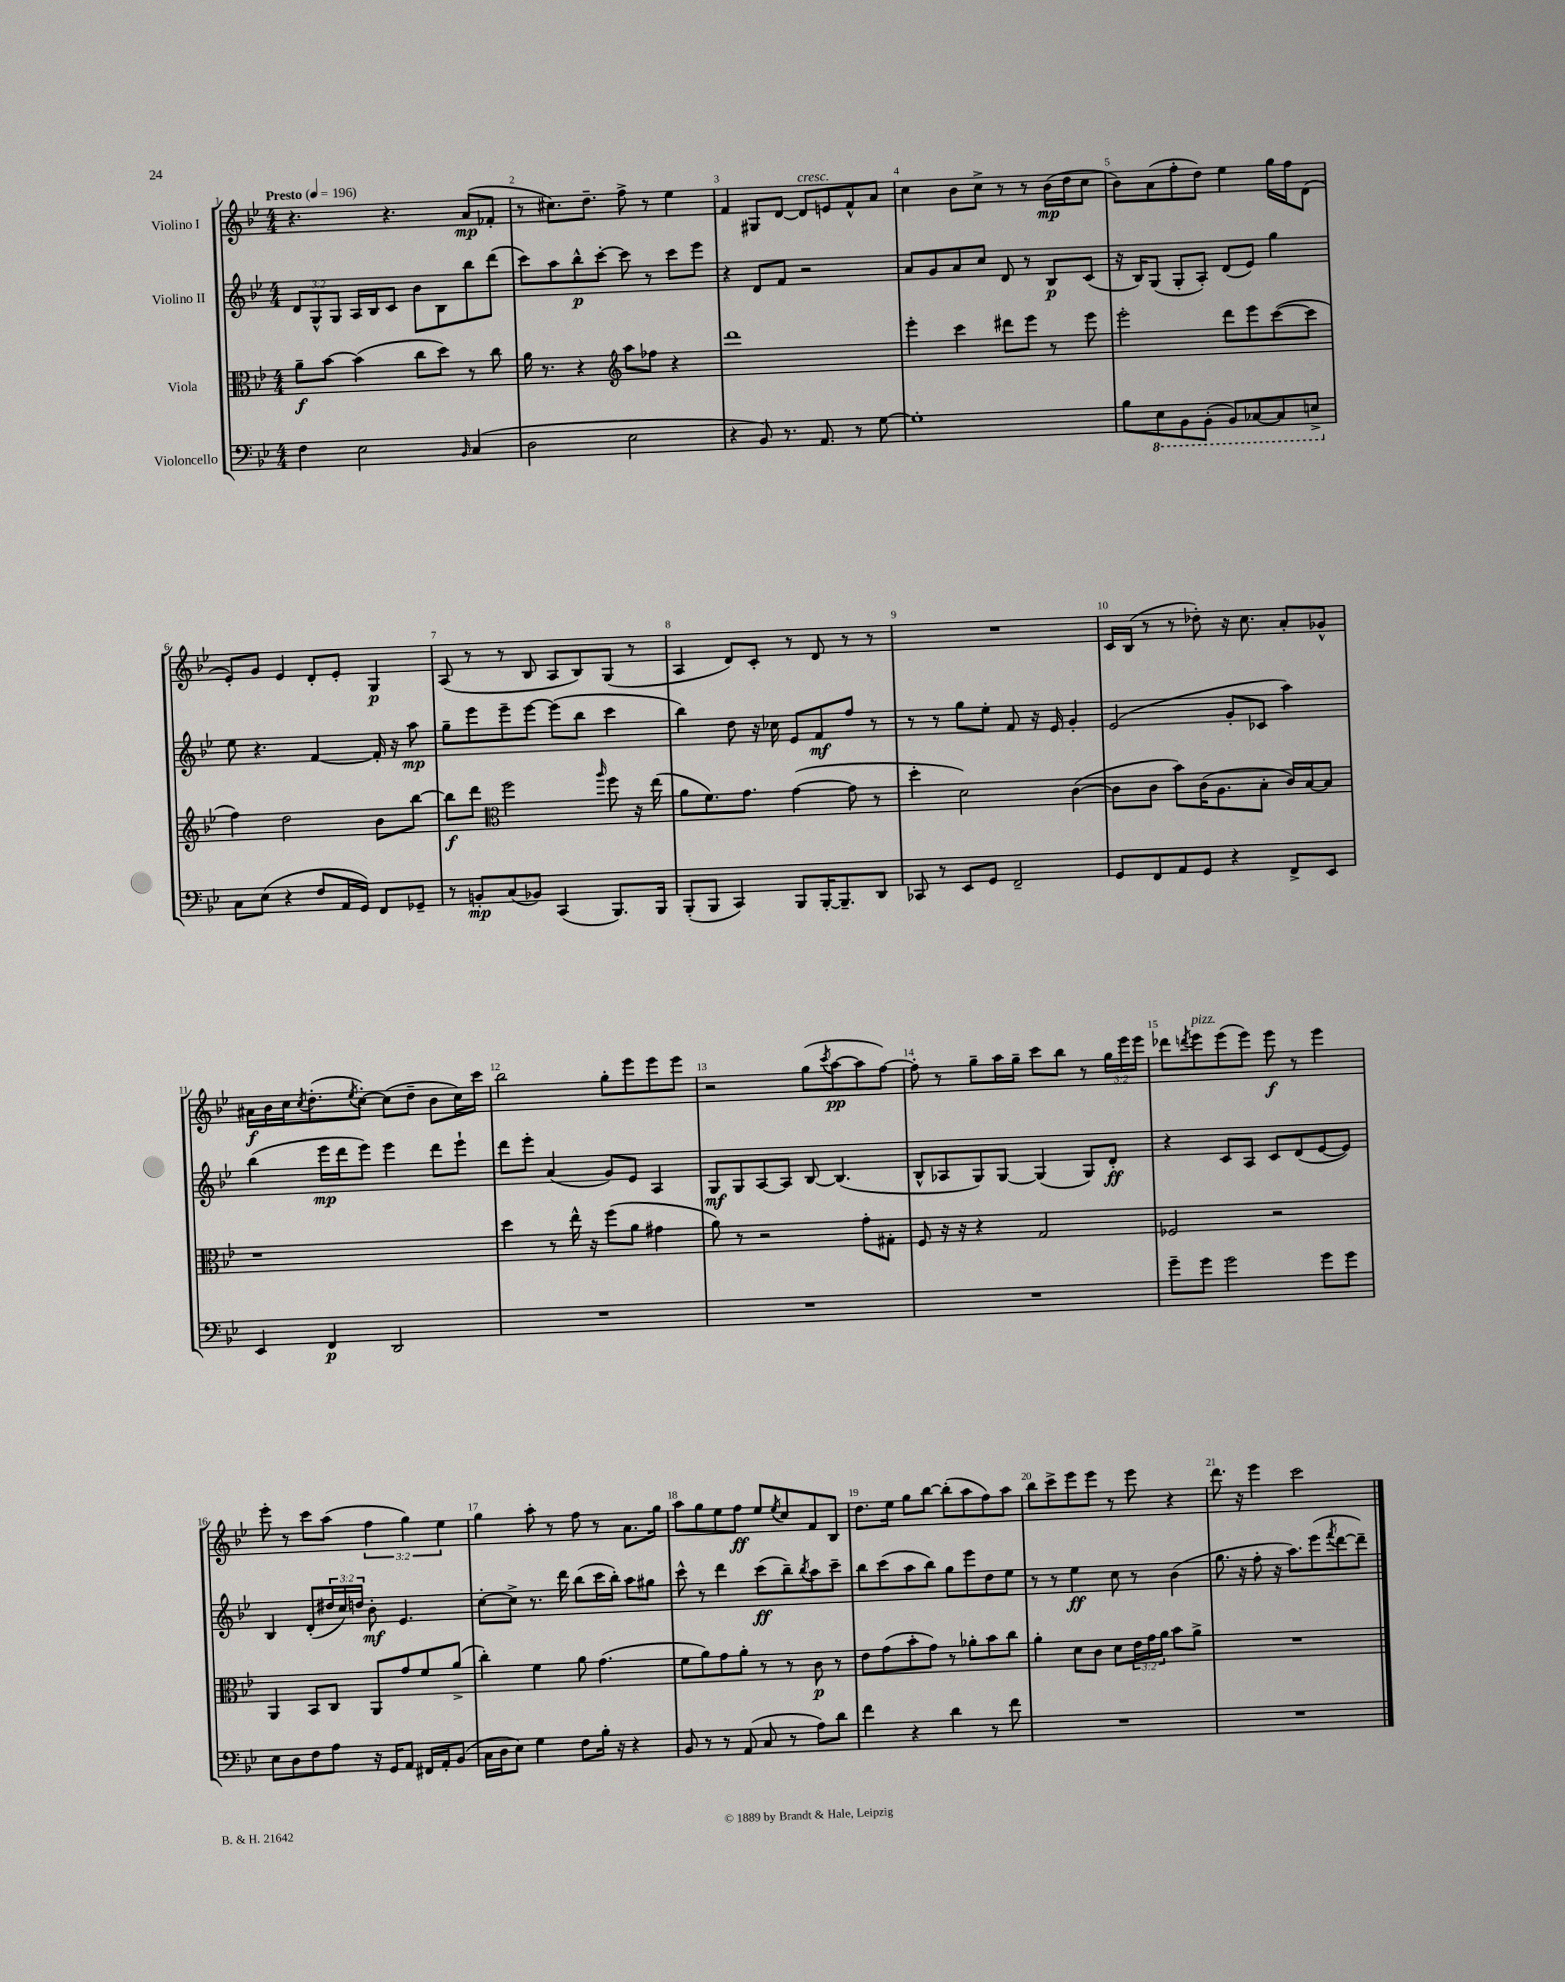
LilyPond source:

<<
\new StaffGroup <<
\new Staff = "s0" \with { instrumentName = "Violino I" } {
    \clef treble \key bes \major \numericTimeSignature \time 4/4 \override Staff.TupletNumber.text = #tuplet-number::calc-fraction-text \tempo "Presto" 4 = 196
    r4. r4. a'8\mp( fes'8-. |
    r8 cis''8.) d''8.-- f''8-> r8 ees''4 |
    f'4 gis8 d'8~ d'8^\markup { \italic "cresc." } e'8 f'8-^ a'8 |
    c''4 bes'8 c''8-> r8 r8 bes'16\mp( d''16 c''8 |
    bes'8) a'8( f''8-. d''8) ees''4 g''16 f''16 d'8( |
    ees'8-.) g'8 ees'4 d'8-. ees'8-. g4\p |
    a8( r8 r8 bes8 a8 bes8) g8( r8 |
    a4 d'8) c'8-. r8 d'8 r8 r8 |
    R1 |
    c'16 bes16( r8 r8 des''8-.) r16 c''8. a'8-. ges'8-^ |
    ais'16\f bes'16 c''16 \acciaccatura { c''8 } d''8.-.( \acciaccatura { ees''8 } c''8~-.) c''8( d''8-- bes'8 c''16) c'''16 |
    bes''2 g''8-. ees'''8 ees'''8 ees'''8 |
    r2 g''8( \acciaccatura { c'''8 } a''8~\pp a''8 f''8~) |
    f''8-. r8 g''8-- a''16 g''16-- c'''8 bes''8 r8 \tuplet 3/2 { g''16 ees'''16 ees'''16 } |
    des'''8 \acciaccatura { d'''8 } ees'''8^\markup { \italic "pizz." } ees'''8( ees'''8) ees'''8\f r8 ees'''4 |
    ees'''8-. r8 c'''8 a''8( \tuplet 3/2 { f''4 g''4) ees''4 } |
    g''4 a''8-. r8 f''8 r8 a'8. g''16 |
    a''8 g''8 ees''8 f''8\ff ees''8 \acciaccatura { ees''8 } c''8 f'8 bes8 |
    d''8. ees''16 g''8 bes''8~ bes''8-.( a''8 f''8) a''8 |
    bes''8 c'''8-> ees'''8 ees'''8 r8 ees'''8 r4 |
    d'''8. r16 ees'''4 c'''2 \bar "|." |
}
\new Staff = "s1" \with { instrumentName = "Violino II" } {
    \clef treble \key bes \major \numericTimeSignature \time 4/4 \override Staff.TupletNumber.text = #tuplet-number::calc-fraction-text
    \tuplet 3/2 { d'8 g8-^ g8 } a16 bes16 c'8 bes'8 bes8 bes''8 d'''8( |
    c'''8) a''8 bes''8-^\p c'''8~-. c'''8 r8 c'''8 ees'''8 |
    r4 d'8 f'8 r2 |
    a'8 g'8 a'8 c''8 d'8 r8 bes8\p c'8( |
    r16 bes16) g8( g8-. a8-.) d'8( ees'8) g''4 |
    ees''8 r4. f'4~ f'16-. r16 a''8\mp |
    g''8-- ees'''8 ees'''8-- ees'''8~ ees'''8( bes''8 c'''4 |
    bes''4) d''8 r16 ces''16 ees'8 f'8\mf f''8 r8 |
    r8 r8 g''8 ees''8-. f'8 r16 ees'16 g'4-. |
    ees'2( g'8-. ces'8 a''4) |
    bes''4( ees'''16\mp d'''16 ees'''8) ees'''4 d'''8 ees'''8-! |
    d'''8 ees'''8-. a'4( g'8) ees'8 a4 |
    g8\mf g8 a8~ a8 bes8~ bes4.( |
    bes8-^ aes8 g8) g8~ g4( g8) d'8-.\ff |
    r4 c'8 a8 c'8 d'8( ees'8~ ees'8) |
    bes4 d'8-.( \tuplet 3/2 { dis''16 c''16) d''16 } bes'8-.\mf ees'4. |
    c''8~-. c''8-> r8. d'''16 bes''8( c'''16 bes''16-.) a''8 gis''8 |
    c'''8-^ r8 d'''4 c'''8\ff( bes''8--) \acciaccatura { bes''8 } a''8 c'''8-- |
    bes''8 c'''8( a''8 bes''8) g''8 ees'''8 d''8 ees''8 |
    r8 r8 ees''4\ff c''8 r8 bes'4( |
    g''8. r16 f''8-. r16 a''8.) ees'''8( \acciaccatura { f'''8 } d'''8~ d'''8--) \bar "|." |
}
\new Staff = "s2" \with { instrumentName = "Viola" } {
    \clef alto \key bes \major \numericTimeSignature \time 4/4 \override Staff.TupletNumber.text = #tuplet-number::calc-fraction-text
    a'8--\f bes'8~ bes'4( c''8 d''8) r8 c''8 |
    a'16 r8. r4 \clef treble a''8 fes''8 r4 |
    d'''1 |
    ees'''4-. c'''4 dis'''8 ees'''8 r8 ees'''8 |
    ees'''2-. d'''8 ees'''8 c'''8~( c'''8 |
    f''4) d''2 bes'8 bes''8~ |
    bes''8\f d'''8 \clef alto f''2 \grace { a''16 } f''8 r16 ees''16( |
    a'8 f'8.) g'8. g'4~( g'8 r8 |
    d''4-. d'2) c'4~( |
    c'8 c'8 bes'8) c'16( a8. bes8-. c'16) bes16~ bes8 |
    r1 |
    d''4 r8 ees''16-^ r16 f''8( a'8 gis'4 |
    a'8) r8 r2 g'8-. gis8-. |
    f8 r16 r16 r4 g2 |
    fes2 r2 |
    a,4 bes,8 c8 a,8 g'8 f'8 a'8->( |
    c''4-.) f'4 a'8 g'4.( |
    f'8 a'8) g'8 a'8-. r8 r8 c'8\p r8 |
    ees'8 g'8( bes'8-. g'8) r8 aes'8-. bes'8 c''8 |
    a'4-. d'8 c'8 d'8 \tuplet 3/2 { ees'16 g'16 a'16 } bes'8 a'8-> |
    R1 \bar "|." |
}
\new Staff = "s3" \with { instrumentName = "Violoncello" } {
    \clef bass \key bes \major \numericTimeSignature \time 4/4
    f4 ees2 \grace { bes,16 } c4( |
    d2 ees2 |
    r4 bes,8) r8. a,8. r8 g8~ |
    g1-. |
    bes8 \ottava #-1 ees,8 bes,,8 bes,,8-.( bes,,8) ces,8~ ces,8 e,8-> \ottava #0 |
    c8 ees8( r4 f8 a,16 g,16) f,8 ges,8-- |
    r8 b,8-.\mp c8( bes,8) c,4( bes,,8.) bes,,16 |
    bes,,8-.( bes,,8 c,4) bes,,8 bes,,16~-. bes,,8.-- d,8 |
    ces,8 r8 ees,8 g,8 f,2-- |
    g,8 f,8 a,8 g,8 r4 f,8-> ees,8 |
    ees,4 f,4\p d,2 |
    R1 |
    R1 |
    R1 |
    g'8-- g'8 g'2 g'8 g'8 |
    ees8 d8 f8 a8 r16 g,16 a,8 fis,16 a,16-. bes,8( |
    c16 d16 ees8) g4 f8 bes16-. r16 r4 |
    bes,8 r8 r8 a,8( c8 r8 a8) d'8 |
    f'4 r4 d'4 r8 f'8 |
    R1 |
    R1 \bar "|." |
}
>>
>>
\layout { \context { \Score \override BarNumber.break-visibility = ##(#f #t #t) barNumberVisibility = #all-bar-numbers-visible } }
